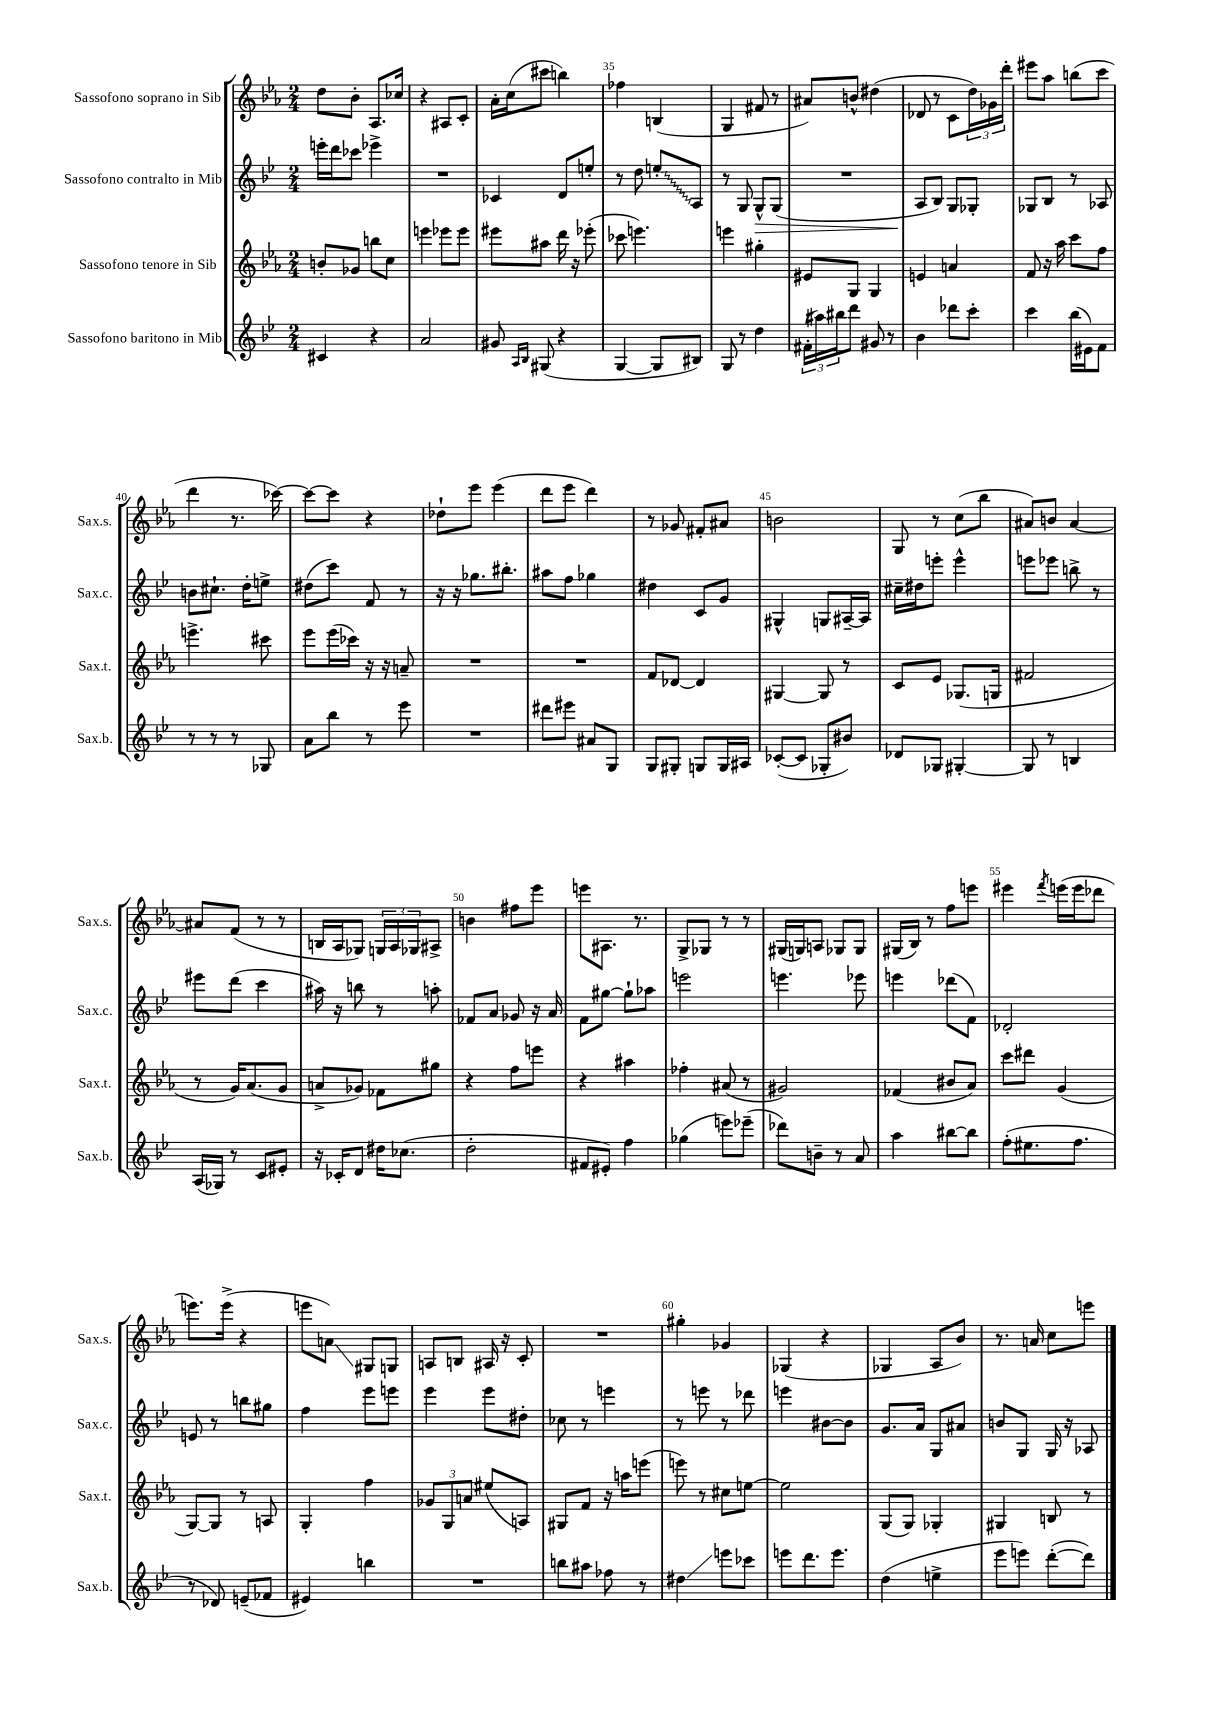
<<
\new StaffGroup <<
\new Staff = "s0" \with { instrumentName = "Sassofono soprano in Sib" shortInstrumentName = "Sax.s." } {
    \clef treble \key ees \major \numericTimeSignature \time 2/4
    d''8 bes'8-. aes8. ces''16 |
    r4 ais8 c'8-. |
    aes'16-. c''16( cis'''8 b''4) |
    fes''4 b4( |
    g4 fis'8 r8 |
    ais'8) b'8-^ dis''4( |
    des'8 r8 c'8 \tuplet 3/2 { d''16) ges'16 d'''16-. } |
    eis'''8 aes''8 b''8( c'''8 |
    d'''4 r8. ces'''16~) |
    ces'''8~ ces'''8 r4 |
    des''8-! ees'''8 ees'''4( |
    d'''8 ees'''8 d'''4) |
    r8 ges'8 fis'8-. ais'8 |
    b'2 |
    g8 r8 c''8( bes''8 |
    ais'8) b'8 ais'4~ |
    ais'8 f'8( r8 r8 |
    b16 aes16 ges8) \tuplet 3/2 { g16 aes16 ges16 } ais8-> |
    b'4 fis''8 ees'''8 |
    e'''8 ais8. r8. |
    g8-> ges8 r8 r8 |
    gis16( g16) a8 ges8 ges8 |
    gis16( bes16) r8 f''8 e'''8 |
    eis'''4 \acciaccatura { f'''8 } e'''16( e'''16 des'''8 |
    e'''8.) e'''16->( r4 |
    e'''8 a'8\glissando) gis8 g8 |
    a8 b8 ais16 r16 c'8-. |
    R2 |
    gis''4-. ges'4 |
    ges4( r4 |
    ges4 aes8 bes'8) |
    r8. a'16 c''8 e'''8 \bar "|." |
}
\new Staff = "s1" \with { instrumentName = "Sassofono contralto in Mib" shortInstrumentName = "Sax.c." } {
    \clef treble \key bes \major \numericTimeSignature \time 2/4
    e'''16-. d'''16 ces'''8 ees'''4-> |
    R2 |
    ces'4 d'8 e''8-. |
    r8 d''8 \once \override Glissando.style = #'zigzag e''8-.\glissando a8 |
    r8 g8 g8-^\> g8( |
    R2 |
    a8\! bes8) g8 ges8-. |
    ges8 bes8 r8 aes8 |
    b'8 cis''8.-! d''16-. e''8-> |
    dis''8( c'''8) f'8 r8 |
    r16 r16 ges''8. bis''8.-. |
    ais''8 f''8 ges''4 |
    dis''4 c'8 g'8 |
    gis4-^ g8 ais16~-- ais16 |
    cis''16-- dis''16 e'''8-. e'''4-^ |
    e'''8 ees'''8 b''8-> r8 |
    eis'''8 d'''8( c'''4 |
    ais''16) r16 b''8 r8 a''8-. |
    fes'8 a'8 ges'8 r16 a'16 |
    f'8 gis''8~ gis''8-! aes''8 |
    e'''2 |
    e'''4. ees'''8 |
    e'''4 des'''8( f'8) |
    des'2-. |
    e'8 r8 b''8 gis''8 |
    f''4 ees'''8 e'''8 |
    ees'''4 ees'''8 dis''8-. |
    ces''8 r8 e'''4 |
    r8 e'''8 r8 des'''8 |
    e'''4 bis'8~ bis'8 |
    g'8. a'16 g8 ais'8 |
    b'8 g8 g16 r16 aes8 \bar "|." |
}
\new Staff = "s2" \with { instrumentName = "Sassofono tenore in Sib" shortInstrumentName = "Sax.t." } {
    \clef treble \key ees \major \numericTimeSignature \time 2/4
    b'8-. ges'8 b''8 c''8 |
    e'''4 ees'''8 ees'''8 |
    eis'''8 ais''8 d'''16 r16 ees'''8-.( |
    ces'''8 e'''4.) |
    e'''4 gis''4-. |
    eis'8 g8 g4 |
    e'4 a'4 |
    f'8 r16 aes''16 c'''8 f''8 |
    e'''4.-> cis'''8 |
    ees'''8 ees'''16( ces'''16) r16 r16 a'8-- |
    R2 |
    R2 |
    f'8 des'8~ des'4 |
    gis4~ gis8 r8 |
    c'8 ees'8 ges8.( g16 |
    fis'2 |
    r8 g'16) aes'8.( g'8 |
    a'8-> ges'8) fes'8 gis''8 |
    r4 f''8 e'''8 |
    r4 ais''4 |
    fes''4-. ais'8( r8 |
    gis'2) |
    fes'4( bis'8 aes'8) |
    c'''8 dis'''8 g'4( |
    g8~) g8 r8 a8 |
    g4-. f''4 |
    \tuplet 3/2 { ges'8 g8 a'8 } eis''8( a8) |
    gis8 f'8 r16 a''16 e'''8( |
    e'''8) r8 cis''8 e''8~ |
    e''2 |
    g8( g8) ges4-. |
    gis4 b8 r8 \bar "|." |
}
\new Staff = "s3" \with { instrumentName = "Sassofono baritono in Mib" shortInstrumentName = "Sax.b." } {
    \clef treble \key bes \major \numericTimeSignature \time 2/4
    cis'4 r4 |
    a'2 |
    gis'8 \grace { a16 bes16 } gis8( r4 |
    g4~ g8 bis8) |
    g8 r8 d''4 |
    \tuplet 3/2 { fis'16-.( ais''16) bis''16 } d'''8 gis'8 r8 |
    bes'4 des'''8 c'''8-. |
    c'''4 bes''16( eis'16) f'8 |
    r8 r8 r8 ges8 |
    a'8 bes''8 r8 ees'''8 |
    R2 |
    dis'''8 eis'''8 ais'8 g8 |
    g8 gis8-. g8 g16 ais16 |
    ces'8~-.( ces'8 ges8-. bis'8) |
    des'8 ges8 gis4~-. |
    gis8 r8 b4 |
    a16( ges16) r8 c'8 eis'8-. |
    r16 ces'16-. d'8 dis''16 ces''8.( |
    d''2-. |
    fis'8 eis'8-.) f''4 |
    ges''4( e'''8) ees'''8--( |
    des'''8) b'8-- r8 a'8 |
    a''4 bis''8~ bis''8 |
    f''8-.( eis''8. f''8. |
    r8 des'8) e'8--( fes'8 |
    eis'4) b''4 |
    R2 |
    b''8 ais''8 fes''8 r8 |
    dis''4\glissando e'''8 ces'''8 |
    e'''8 d'''8. e'''8. |
    d''4( e''4-> |
    ees'''8 e'''8) d'''8~-.( d'''8) \bar "|." |
}
>>
>>
\layout { \context { \Score currentBarNumber = #32 \override BarNumber.break-visibility = ##(#f #t #t) barNumberVisibility = #(every-nth-bar-number-visible 5) } }
